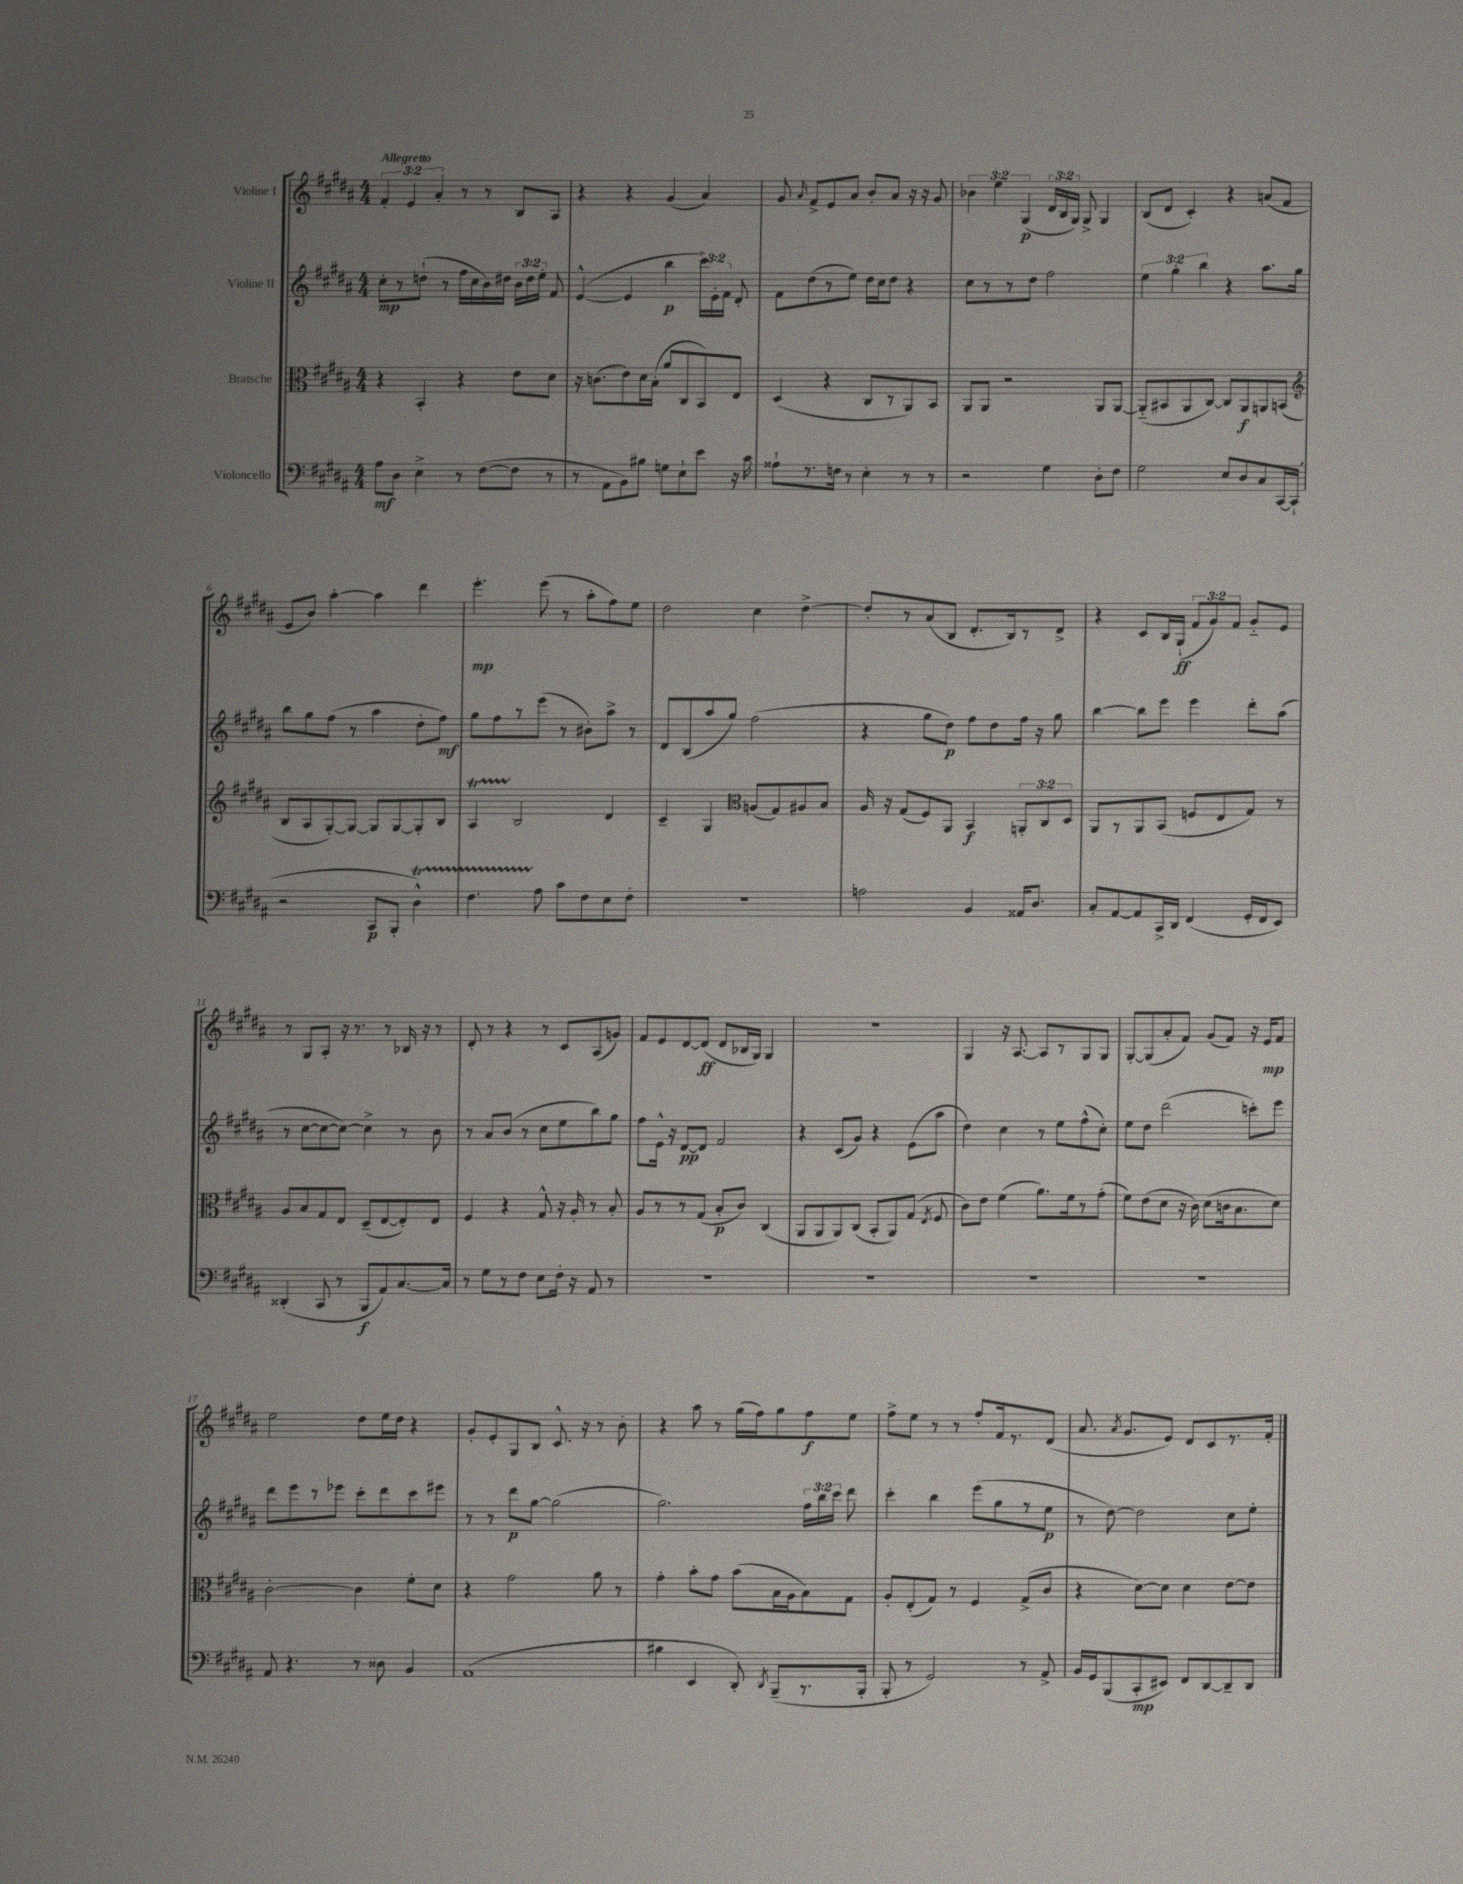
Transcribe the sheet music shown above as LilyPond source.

<<
\new StaffGroup <<
\new Staff = "s0" \with { instrumentName = "Violine I" } {
    \clef treble \key b \major \numericTimeSignature \time 4/4 \override Staff.TupletNumber.text = #tuplet-number::calc-fraction-text \tempo "Allegretto"
    \autoBeamOff \tuplet 3/2 { fis'4-. e'4 ais'4-. } r8 r8 b8[ ais8] |
    r4 r4 gis'4( ais'4) |
    gis'8 \grace { ais'16 } fis'8[-> e'8 ais'8] b'8[-. ais'8] r16 r16 gis'8 |
    \tuplet 3/2 { bes'4 e''4 gis4\p( } \tuplet 3/2 { dis'16[ b16 gis16]) } gis8-> gis4 |
    b8[( dis'8] cis'4-.) r4 a'8[( fis'8] |
    e'8[ b'8]) ais''4~-. ais''4 dis'''4 |
    e'''4.-.\mp e'''8( r8 ais''8[-. fis''8) e''8] |
    dis''2 cis''4 dis''4~-> |
    dis''8[-. r8 ais'8( b8] dis'8.[-. b16) r8 dis'8]-> |
    r4 cis'8[ b16 gis16]-!\ff( \tuplet 3/2 { fis'8[ gis'8) fis'8] } gis'8[-_ e'8] |
    r8 gis8[ ais8]-. r16 r8. r8 bes16 r16 r8 |
    dis'8-. r8 r4 r8 cis'8[ ais8( g'8]) |
    fis'8[ e'8 dis'8~ dis'8]\ff( dis'8[ bes16 gis16]) gis4 |
    R1 |
    gis4 r16 ais8.~ ais8[ r8 gis8 gis8] |
    gis8[~-. gis8( ais'8-. fis'8]) gis'8[( fis'8]) r16 e'16[\mp fis'8] |
    e''2 dis''8[ e''16 dis''16] r4 |
    gis'8[-. e'8-. gis8 b8] cis'8.-^ r16 r8 b'8-. |
    r4 ais''8 r8 gis''16[( fis''16) gis''8 fis''8\f e''8] |
    fis''8[-> e''8] r8 r8 fis''8[-. fis'16 r8. dis'8]( |
    ais'8. \acciaccatura { ais'8 } gis'8.[ e'8]) dis'8[ cis'8 r8. fis'16]-. \bar "|." |
}
\new Staff = "s1" \with { instrumentName = "Violine II" } {
    \clef treble \key b \major \numericTimeSignature \time 4/4 \override Staff.TupletNumber.text = #tuplet-number::calc-fraction-text
    \autoBeamOff cis''8[-.\mp r8 d''8]-!( r8 fis''16[ cis''16 b'16) dis''16] \tuplet 3/2 { b'16[ dis''16 e''16]-. } fis'8 |
    e'4~-^( e'4 b''4\p \tuplet 3/2 { cis'''16[) e'16-. fis'16] } dis'8-. |
    fis'8[ dis''8( r8 e''8]) dis''16[ cis''16 dis''8] r4 |
    cis''8[ r8 r8 dis''8] fis''2 |
    \tuplet 3/2 { e''4 gis''4-. b''4 } r4 ais''8.[ gis''16] |
    b''8[ gis''8 fis''8]( r8 ais''4 dis''8[-. fis''8]\mf) |
    gis''8[ fis''8 r8 e'''8]( r8 bis'8[-.) ais''8]-> r8 |
    dis'8[ b8( ais''8 gis''8]) fis''2( |
    r4 gis''8[ dis''8]\p) fis''8[ dis''8 fis''16] r16 gis''8 |
    b''4~ b''8[ e'''8] e'''4 dis'''8[-. ais''8]( |
    r8 cis''8[~ cis''8~ cis''8]~) cis''4-> r8 b'8 |
    r8 ais'8[ b'8]( r8 cis''8[ e''8 b''8) gis''8] |
    fis''8[ e'16]-^ r16 dis'8[~\pp dis'8] fis'2 |
    r4 cis'8[( gis'8]) r4 e'8[( ais''8] |
    dis''4) cis''4 r8 e''8[ fis''8-^( cis''8]-.) |
    e''8[ dis''8] dis'''2( c'''8[-.) e'''8] |
    dis'''8[ e'''8 r8 ees'''8] cis'''8[-. dis'''8 cis'''8 eis'''8] |
    r8 r8 dis'''8[\p gis''8]~ gis''2( |
    gis''2.) \tuplet 3/2 { fis''16[ b''16 cis'''16] } dis'''8 |
    cis'''4-. b''4 e'''8[( gis''8 r8 e''8]\p |
    r8 dis''8~) dis''2 cis''8[ e''8]-. \bar "|." |
}
\new Staff = "s2" \with { instrumentName = "Bratsche" } {
    \clef alto \key b \major \numericTimeSignature \time 4/4 \override Staff.TupletNumber.text = #tuplet-number::calc-fraction-text
    \autoBeamOff r4 b,4-. r4 e'8[ dis'8] |
    r16 c'8.[( e'8) dis'16 b16]-.( ais'8[ cis8 b,8) e8] |
    dis4( r4 cis8[ r8 ais,8) b,8] |
    ais,8[ ais,8] r2 ais,8[ ais,8]~ |
    ais,8[-_( bis,8 ais,8 cis8]~) cis8[ ais,8\f a,8 b,8]( |
    \clef treble b8[ ais8 gis8~-.) gis8]~ gis8[ gis8~ gis8-. b8] |
    ais4\startTrillSpan b2\stopTrillSpan dis'4 |
    cis'4-- gis4 \clef alto a8[( gis8) ais8 b8] |
    ais16 r16 gis8[( fis8) ais,8] b,4\f \tuplet 3/2 { a,8[-. cis8 dis8] } |
    ais,8[ r8 ais,8 b,8]( f8[ e8 gis8]) r8 |
    ais8[ b8 gis8 e8] dis8[--( e8~ e8-.) e8] |
    fis4 r4 gis8-^ r16 ais16-. r8 b8-. |
    ais8[ r8 r8 gis8]( b8[-.\p cis'8]) cis4( |
    ais,8[ ais,8 ais,8) cis8]( b,8[-. ais,8) gis8]( \acciaccatura { e8 } fis8 |
    cis'8[) e'8] fis'4( ais'8.[) fis'16 r8 gis'8]-.( |
    fis'8[) e'8( dis'8] r16 cis'16) dis'8[( c'16 b8. dis'8]) |
    cis'2~-. cis'4 fis'8[-. dis'8] |
    r4 gis'2 ais'8 r8 |
    gis'4-. b'8[-. gis'8] b'8[( b16 ais16 b8) gis8] |
    ais8[-. e8-.( gis8]) r8 fis4 gis8[->( cis'8] |
    r4 dis'8[~) dis'8] dis'4 e'8[~ e'8] \bar "|." |
}
\new Staff = "s3" \with { instrumentName = "Violoncello" } {
    \clef bass \key b \major \numericTimeSignature \time 4/4
    \autoBeamOff ais8[\mf dis8] e4-> r8 fis8[~( fis8] r8 |
    r8 ais,8[ b,8) bis8] g8[ e8-! e'8] r16 cis'16 |
    aisis8[-! r8. f16] r8 e4-. r8 r8 |
    r2 gis4 dis8[-. fis8] |
    gis2 e8[ dis8 cis8 cis,16~ cis,16]-!( |
    r2 cis,8[\p b,,8]-. dis4-^\startTrillSpan) |
    fis4. ais8\stopTrillSpan cis'8[ fis8 e8 fis8]-. |
    R1 |
    a2 b,4 aisis,16[ dis8.] |
    cis8[-. ais,8~ ais,8 cis,16-> dis,16] fis,4( gis,16[-. fis,16 e,8]) |
    disis,4-.( cis,8 r8 b,,8[\f ais,8) cis8.~ cis16] |
    r8 gis8[ r8 fis8] e8[ fis16]-. r16 ais,8 r8 |
    R1 |
    R1 |
    R1 |
    R1 |
    ais,8 r4. r8 disis8 b,4 |
    ais,1( |
    bis4 e,4 dis,8-.) \acciaccatura { dis,8 } b,,8[--( r8. b,,16]-. |
    b,,8-. r8 gis,2) r8 ais,8-> |
    b,16[ gis,16 b,,8( cis,8-.\mp eis,8]) fis,8[ dis,8~ dis,8-- dis,8] \bar "|." |
}
>>
>>
